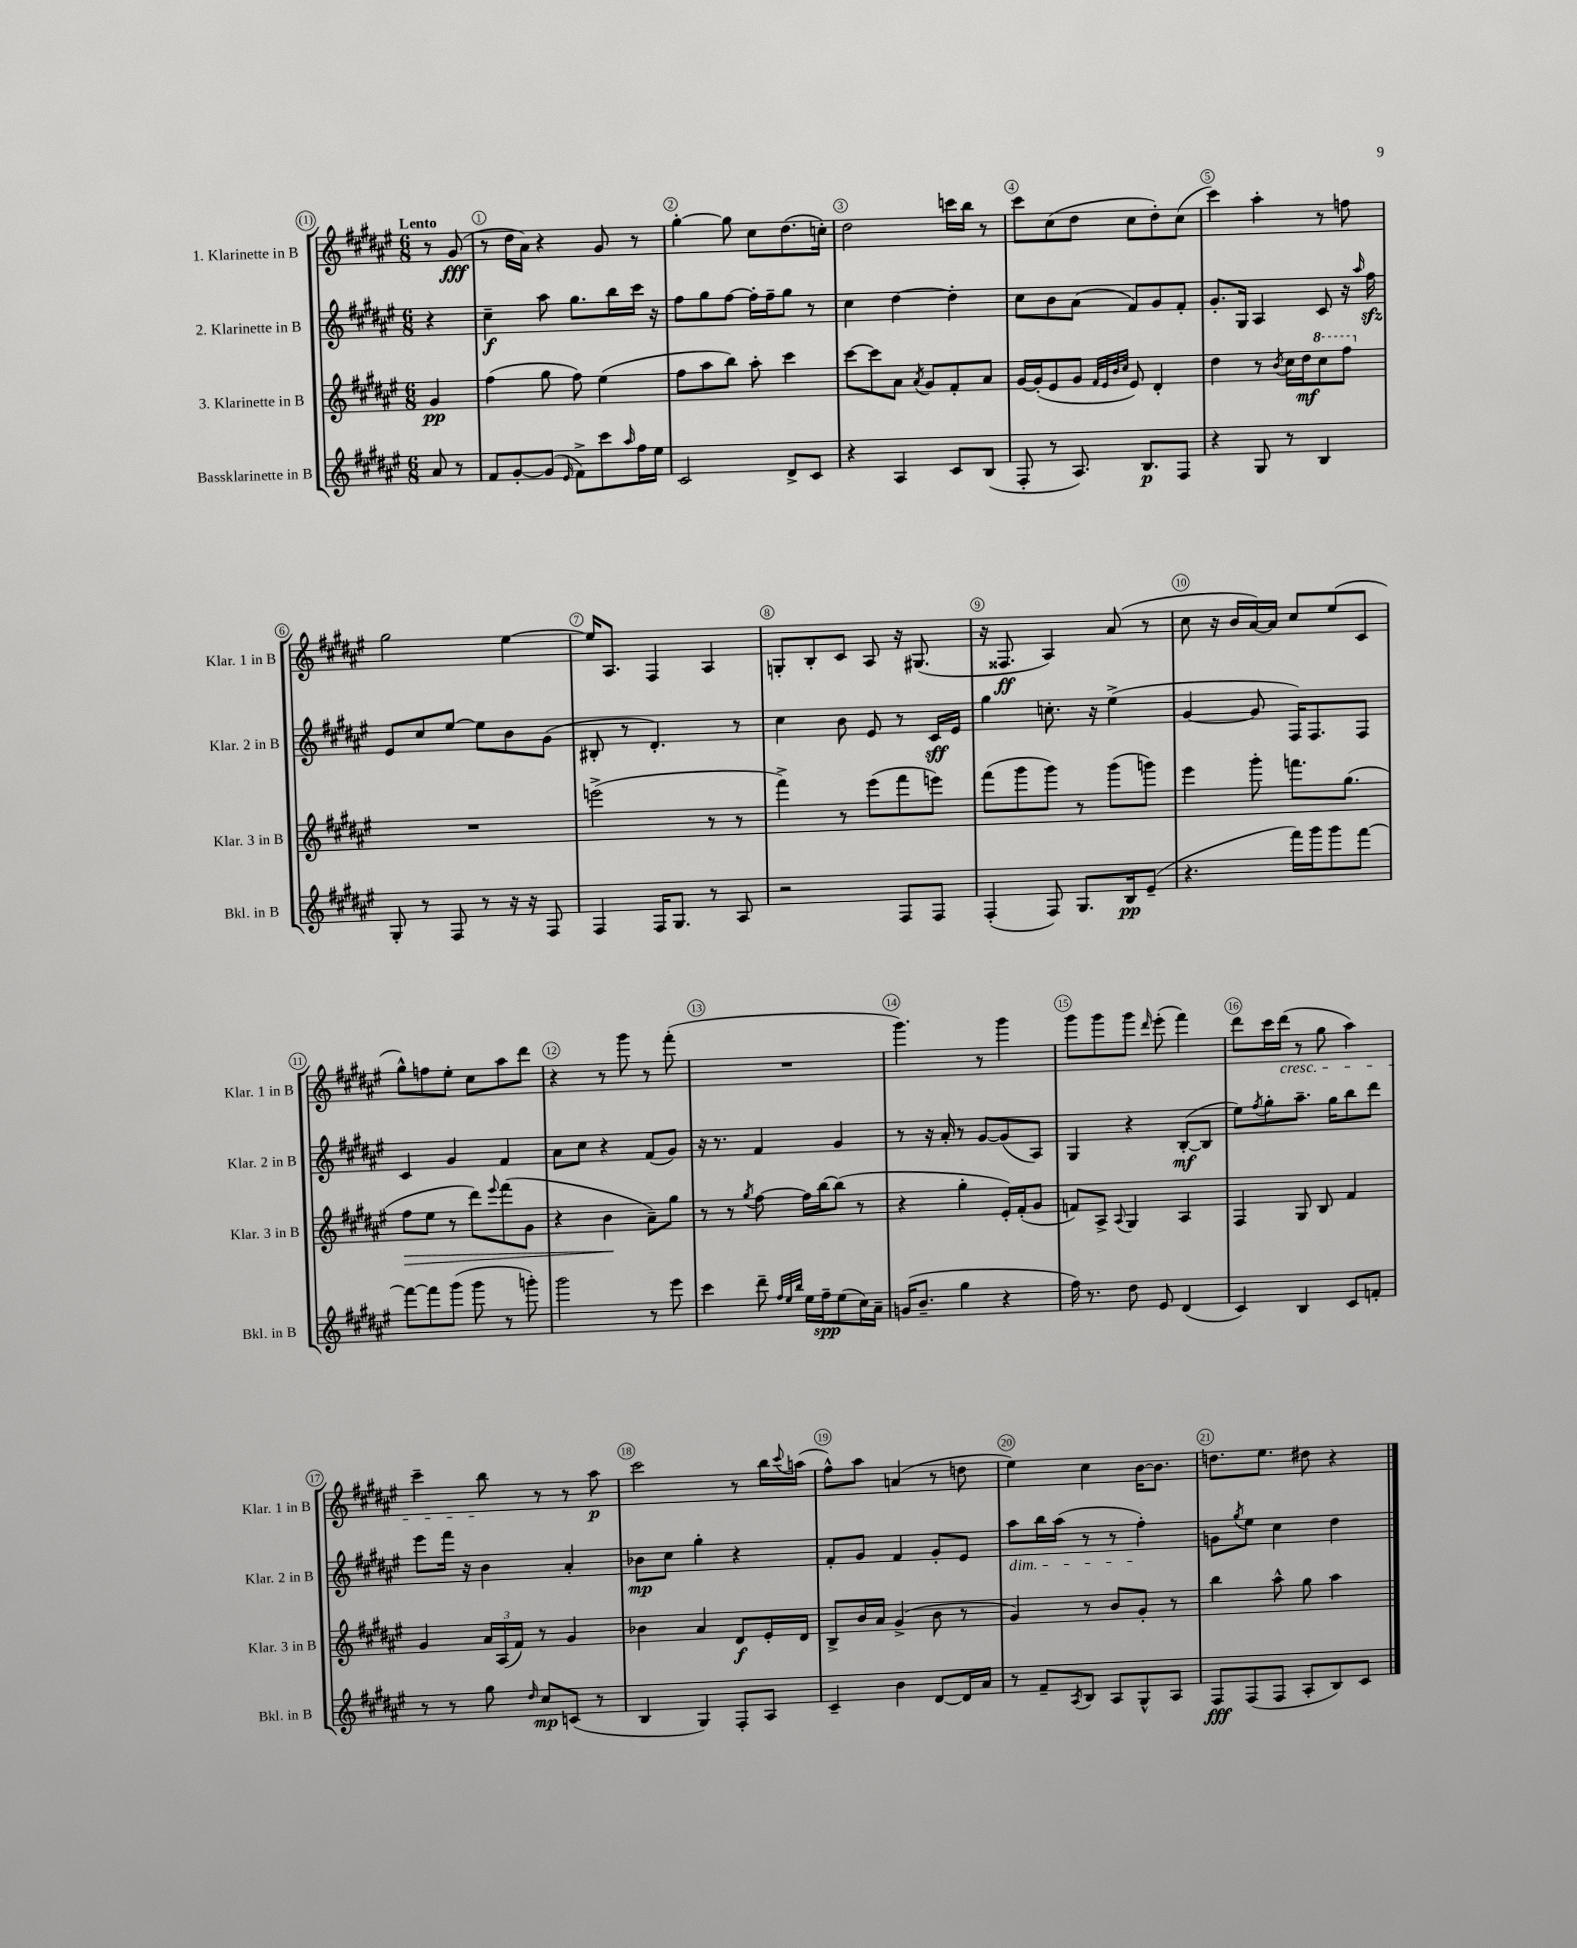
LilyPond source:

<<
\new StaffGroup <<
\new Staff = "s0" \with { instrumentName = "1. Klarinette in B" shortInstrumentName = "Klar. 1 in B" } {
    \clef treble \key fis \major \numericTimeSignature \time 6/8 \partial 4 \tempo "Lento"
    r8 gis'8\fff( |
    r8 dis''16 ais'16) r4 gis'8 r8 |
    gis''4~-. gis''8 cis''8 dis''8.( c''16-.) |
    dis''2 c'''16 b''16 r8 |
    cis'''8 cis''8( dis''8 cis''8 dis''8-.) cis''8( |
    cis'''4) ais''4-. r8 f''8 |
    gis''2 eis''4~ |
    eis''16 ais8. fis4 ais4 |
    g8-. b8-. cis'8 ais8 r16 gis8.( |
    r16 fisis8.\ff ais4) ais'8( r8 |
    cis''8 r16 b'16 ais'16~) ais'16 cis''8 eis''8( cis'8 |
    gis''8-^) f''8 eis''8-. cis''8 ais''8 dis'''8 |
    r4 r8 gis'''8 r8 fis'''8-.( |
    R2. |
    gis'''4.) r8 gis'''4 |
    gis'''8 gis'''8 gis'''8 \grace { dis'''16 } eis'''8-.( fis'''4) |
    dis'''8 cis'''16 dis'''16\cresc( r8 gis''8 ais''4) |
    cis'''4-- b''8\! r8 r8 ais''8\p |
    cis'''2 r8 b''16 \appoggiatura { cis'''8 } a''16( |
    fis''8-^) ais''8 a'4( r8 d''8 |
    eis''4) cis''4 b'16~ b'8. |
    d''8. eis''8. dis''8 r4 \bar "|." |
}
\new Staff = "s1" \with { instrumentName = "2. Klarinette in B" shortInstrumentName = "Klar. 2 in B" } {
    \clef treble \key fis \major \numericTimeSignature \time 6/8 \partial 4
    r4 |
    cis''4--\f ais''8 gis''8. b''16 cis'''16 r16 |
    fis''8 gis''8 fis''8~ fis''16-. fis''16-- gis''8 r8 |
    cis''4 dis''4~ dis''4-. |
    cis''8 b'8 ais'8( fis'8) gis'8 fis'8-. |
    gis'8.-. gis16 ais4 cis'8 r16 \grace { ais''16 } fis''16\sfz |
    eis'8 cis''8 eis''8~ eis''8 b'8 gis'8( |
    bis8-. r8 dis'4.-.) r8 |
    cis''4 b'8 eis'8 r8 cis'16\sff eis'16 |
    gis''4 c''8.-. r16 eis''4->( |
    gis'4~ gis'8 fis16) fis8. fis8 |
    cis'4 gis'4 fis'4 |
    ais'8 cis''8 r4 fis'8( gis'8) |
    r16 r8. fis'4 gis'4 |
    r8 r16 ais'16-. r8 gis'8~ gis'8( ais8) |
    gis4 r4 b8~-.\mf( b8 |
    eis''8) \acciaccatura { fis''8 } gis''8-. ais''8.-- gis''16 b''8 dis'''8 |
    eis'''8 fis'''16 r16 b'4 ais'4-. |
    bes'8\mp cis''8 gis''4-. r4 |
    fis'8-. gis'8 fis'4 gis'8-. eis'8 |
    ais''8\dim b''16 ais''16( r8 r8 fis''4-.\!) |
    g'8 \acciaccatura { gis''8 } eis''8 cis''4 dis''4 \bar "|." |
}
\new Staff = "s2" \with { instrumentName = "3. Klarinette in B" shortInstrumentName = "Klar. 3 in B" } {
    \clef treble \key fis \major \numericTimeSignature \time 6/8 \partial 4
    gis'4\pp |
    fis''4( gis''8 fis''8) eis''4( |
    fis''8 ais''8 b''8) ais''8-. cis'''4 |
    cis'''8~ cis'''8 ais'8 \acciaccatura { ais'8 } gis'8 fis'8-. ais'8 |
    gis'16~ gis'16-.( eis'8 gis'8 \grace { fis'32 eis'32 b'32 cis''32 } eis'8) dis'4-. |
    dis''4 r8 \acciaccatura { b'8 } cis''16 dis''16\mf \ottava #1 cis'''8 fis'''8 \ottava #0 |
    R2. |
    e'''2->( r8 r8 |
    fis'''4->) r8 eis'''8( fis'''8 e'''8) |
    fis'''8( gis'''8 gis'''8) r8 gis'''8( g'''8) |
    eis'''4 gis'''8-. f'''8. gis''8.( |
    fis''8\> eis''8 r8 dis'''8) \appoggiatura { eis'''8 } fis'''8( gis'8 |
    r4 b'4\! ais'8--) gis''8 |
    r8 r8 \acciaccatura { gis''8 } fis''8~ fis''16 b''16~ b''8( r8 |
    r4 gis''4-. eis'16-.) fis'16-.( gis'8 |
    f'8) ais8-> \appoggiatura { ais8 } gis4 ais4 |
    fis4 gis8 b8 fis'4 |
    gis'4 \tuplet 3/2 { ais'16 ais16( fis'16) } r8 gis'4 |
    bes'4 ais'4 dis'8\f eis'16-. dis'16 |
    b8-> b'16 ais'16 gis'4->( b'8 r8 |
    gis'4) r8 b'8 gis'8-. r8 |
    b''4 ais''8-^ gis''8 ais''4 \bar "|." |
}
\new Staff = "s3" \with { instrumentName = "Bassklarinette in B" shortInstrumentName = "Bkl. in B" } {
    \clef treble \key fis \major \numericTimeSignature \time 6/8 \partial 4
    ais'8 r8 |
    fis'8 gis'8~-. gis'8( \grace { eis'16 } fis'8->) cis'''8 \grace { ais''16 } fis''16 eis''16 |
    cis'2 dis'8-> cis'8 |
    r4 ais4 cis'8 b8( |
    fis8-. r8 ais8.) b8.\p fis8 |
    r4 gis8 r8 b4 |
    gis8-. r8 fis8 r8 r16 r16 fis8 |
    fis4 fis16 gis8. r8 ais8 |
    r2 fis8 fis8 |
    fis4-.( fis8) gis8. b16\pp eis'8--( |
    r4. fis'''16) gis'''16 gis'''8 fis'''8~ |
    fis'''8~ fis'''8 gis'''8( gis'''8 r8 g'''8-.) |
    gis'''2 r8 eis'''8 |
    cis'''4 dis'''8-- \grace { fis''32 eis''32 b''32 } eis''16 fis''16--\spp eis''8( cis''16) ais'16-- |
    g'16( b'8.-- gis''4 r4 |
    fis''16) r8. dis''8 eis'8 dis'4( |
    cis'4) b4 cis'8 f'8-. |
    r8 r8 gis''8 \grace { dis''16 } cis''8\mp c'8( r8 |
    b4 gis4) fis8-. ais8 |
    cis'4-- b'4 dis'8~ dis'16 ais'16 |
    r8 fis'8-- \acciaccatura { ais8 } b8 ais8 gis8-^ ais8 |
    fis8\fff fis8( fis8 ais8-. b8) cis'8 \bar "|." |
}
>>
>>
\layout { \context { \Score \override BarNumber.break-visibility = ##(#f #t #t) barNumberVisibility = #all-bar-numbers-visible \override BarNumber.stencil = #(make-stencil-circler 0.1 0.3 ly:text-interface::print) } }
